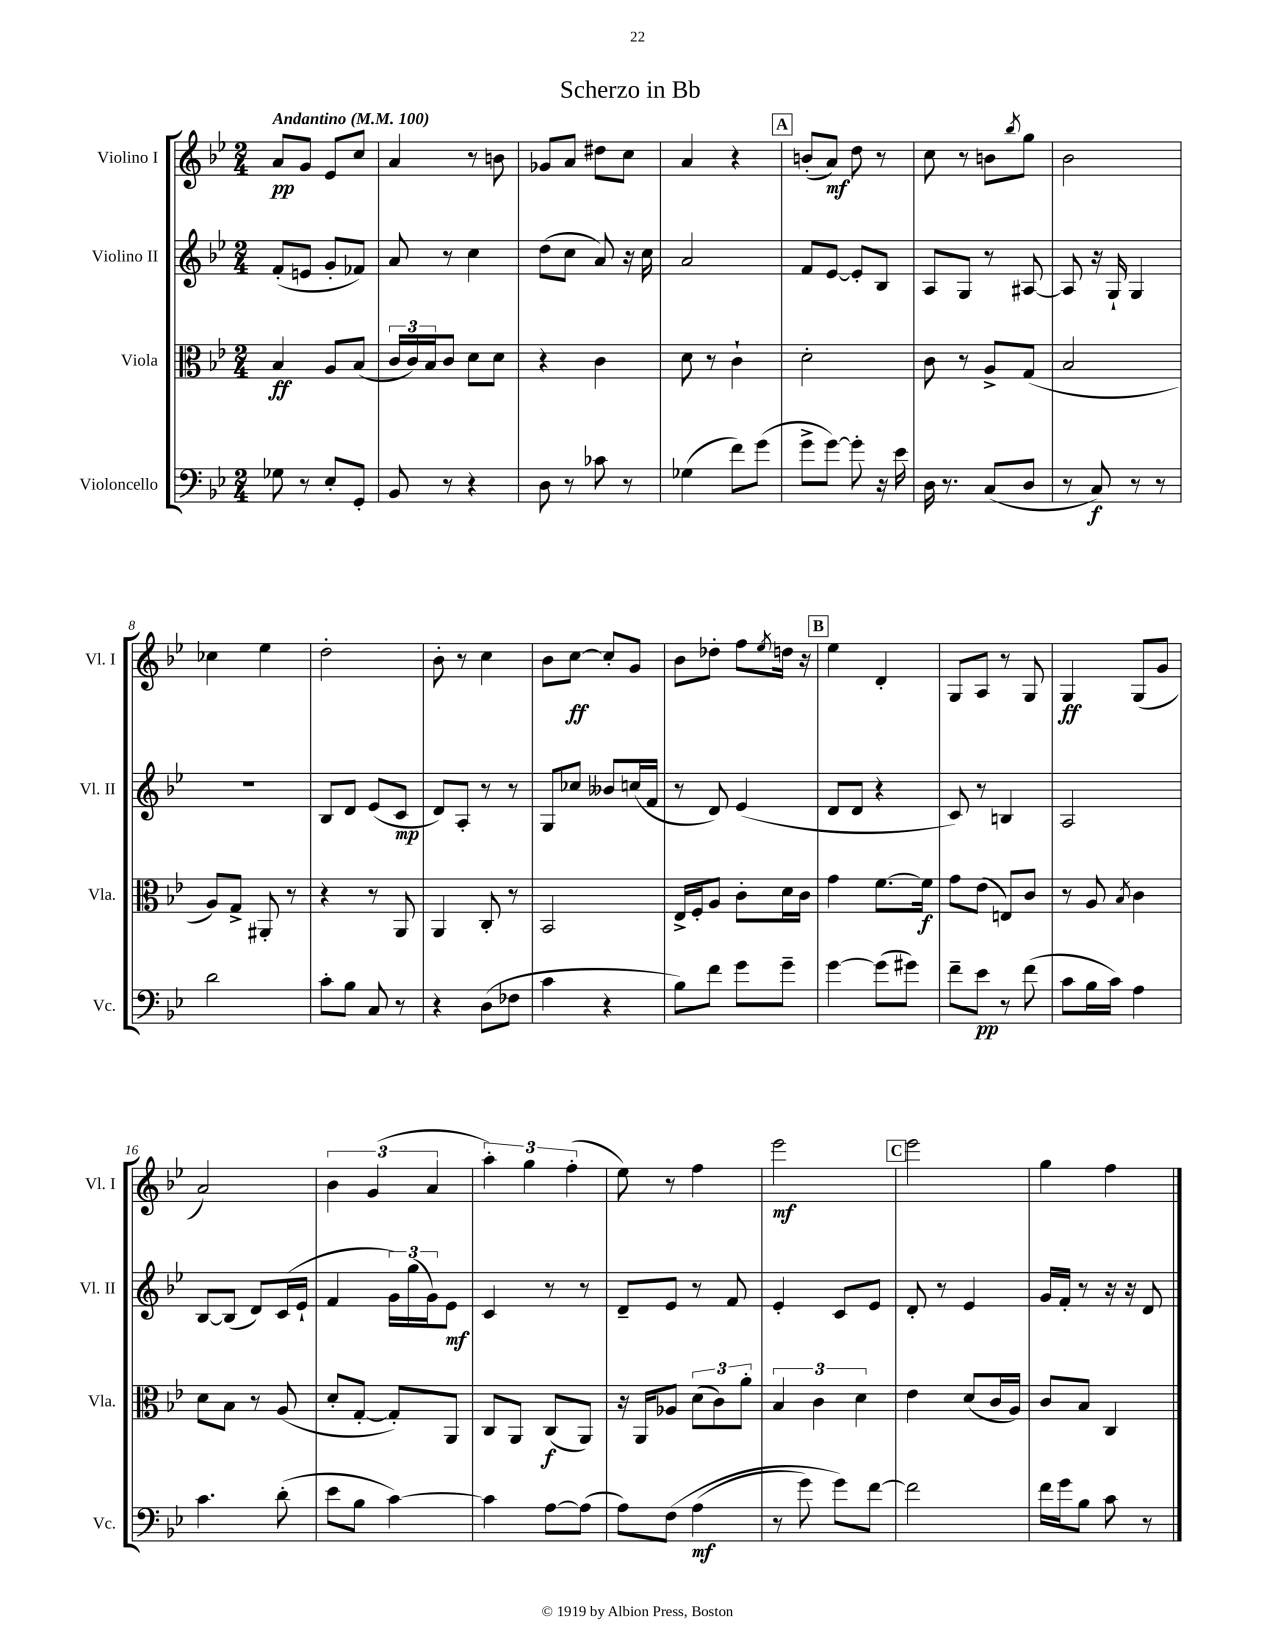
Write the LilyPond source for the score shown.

\header { title = "Scherzo in Bb" }
<<
\new StaffGroup <<
\new Staff = "s0" \with { instrumentName = "Violino I" shortInstrumentName = "Vl. I" } {
    \clef treble \key bes \major \numericTimeSignature \time 2/4 \tempo "Andantino" 4 = 100
    a'8\pp g'8 ees'8 c''8 |
    a'4 r8 b'8 |
    ges'8 a'8 dis''8 c''8 |
    a'4 r4 |
    \mark \markup { \box "A" } b'8-.( a'8\mf) d''8 r8 |
    c''8 r8 b'8 \acciaccatura { bes''8 } g''8 |
    bes'2 |
    ces''4 ees''4 |
    d''2-. |
    bes'8-. r8 c''4 |
    bes'8 c''8~\ff c''8-. g'8 |
    bes'8 des''8-. f''8 \acciaccatura { ees''8 } d''16 r16 |
    \mark \markup { \box "B" } ees''4 d'4-. |
    g8 a8 r8 g8 |
    g4\ff g8( g'8 |
    a'2) |
    \tuplet 3/2 { bes'4 g'4( a'4 } |
    \tuplet 3/2 { a''4-.) g''4 f''4-.( } |
    ees''8) r8 f''4 |
    ees'''2\mf |
    \mark \markup { \box "C" } ees'''2 |
    g''4 f''4 \bar "|." |
}
\new Staff = "s1" \with { instrumentName = "Violino II" shortInstrumentName = "Vl. II" } {
    \clef treble \key bes \major \numericTimeSignature \time 2/4
    f'8-.( e'8 g'8-. fes'8) |
    a'8 r8 c''4 |
    d''8( c''8 a'8) r16 c''16 |
    a'2 |
    \mark \markup { \box "A" } f'8 ees'8~ ees'8-. bes8 |
    a8 g8 r8 ais8~ |
    ais8 r16 g16-! g4 |
    R2 |
    bes8 d'8 ees'8( c'8\mp |
    d'8) a8-. r8 r8 |
    g8 ces''8 beses'8 c''16( f'16 |
    r8 d'8) ees'4( |
    \mark \markup { \box "B" } d'8 d'8 r4 |
    c'8) r8 b4 |
    a2 |
    bes8~ bes8( d'8) c'16( ees'16-! |
    f'4 \tuplet 3/2 { g'16) g''16( g'16) } ees'8\mf |
    c'4 r8 r8 |
    d'8-- ees'8 r8 f'8 |
    ees'4-. c'8 ees'8 |
    \mark \markup { \box "C" } d'8-. r8 ees'4 |
    g'16 f'16-. r8 r16 r16 d'8 \bar "|." |
}
\new Staff = "s2" \with { instrumentName = "Viola" shortInstrumentName = "Vla." } {
    \clef alto \key bes \major \numericTimeSignature \time 2/4
    bes4\ff a8 bes8( |
    \tuplet 3/2 { c'16 c'16) bes16 } c'8 d'8 d'8 |
    r4 c'4 |
    d'8 r8 c'4-! |
    \mark \markup { \box "A" } d'2-. |
    c'8 r8 a8-> g8( |
    bes2 |
    a8) g8-> ais,8-. r8 |
    r4 r8 a,8 |
    a,4 c8-. r8 |
    bes,2 |
    ees16-> f16-. a8 c'8-. d'16 c'16 |
    \mark \markup { \box "B" } g'4 f'8.~ f'16\f |
    g'8 ees'8( e8) c'8 |
    r8 a8 \acciaccatura { bes8 } c'4 |
    d'8 bes8 r8 a8( |
    d'8-. g8~-. g8-.) a,8 |
    c8 a,8 c8\f( a,8) |
    r16 a,16 aes8 \tuplet 3/2 { d'8( c'8) a'8-. } |
    \tuplet 3/2 { bes4 c'4 d'4 } |
    \mark \markup { \box "C" } ees'4 d'8( c'16 a16) |
    c'8 bes8 c4 \bar "|." |
}
\new Staff = "s3" \with { instrumentName = "Violoncello" shortInstrumentName = "Vc." } {
    \clef bass \key bes \major \numericTimeSignature \time 2/4
    ges8 r8 ees8-. g,8-. |
    bes,8 r8 r4 |
    d8 r8 ces'8 r8 |
    ges4( f'8) g'8( |
    \mark \markup { \box "A" } g'8-> g'8~) g'8-. r16 ees'16 |
    d16 r8. c8( d8 |
    r8 c8\f) r8 r8 |
    d'2 |
    c'8-. bes8 c8 r8 |
    r4 d8( fes8 |
    c'4 r4 |
    bes8) f'8 g'8 g'8-- |
    \mark \markup { \box "B" } g'4~ g'8( gis'8) |
    f'8-- ees'8\pp r8 f'8( |
    c'8 bes16 c'16) a4 |
    c'4. d'8-.( |
    ees'8 bes8 c'4~) |
    c'4 a8~ a8( |
    a8) f8\( a4\mf( |
    r8 g'8) g'8\) f'8~ |
    \mark \markup { \box "C" } f'2 |
    f'16 g'16 bes8 c'8 r8 \bar "|." |
}
>>
>>
